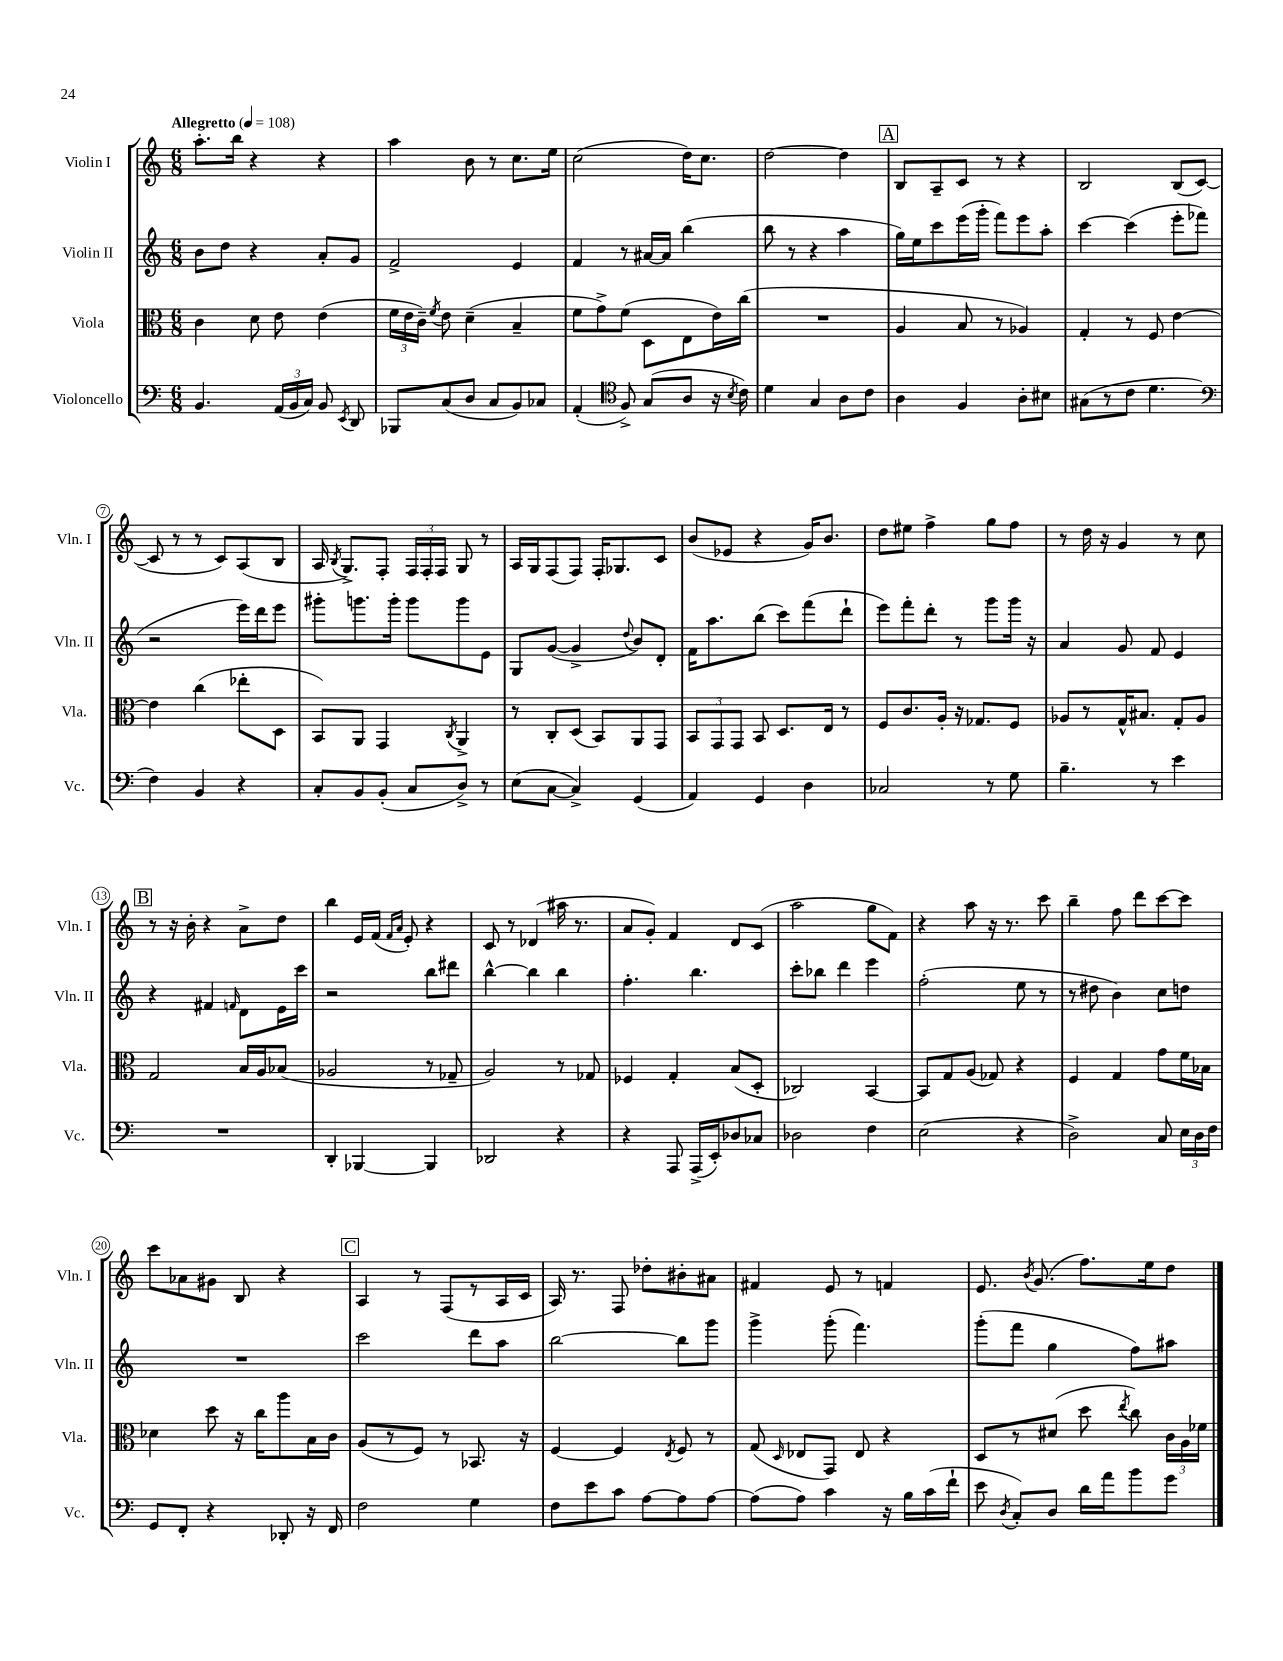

**kern	**kern	**kern	**kern
*staff4	*staff3	*staff2	*staff1
*clefF4	*clefC3	*clefG2	*clefG2
*k[]	*k[]	*k[]	*k[]
*M6/8	*M6/8	*M6/8	*M6/8
*MM108	*MM108	*MM108	*MM108
4.BB/	4c\	8b\L	8.aa'\L
.	.	8dd\J	.
.	.	.	16bb\Jk
.	8d\	4r	4r
(24AA/LL	8e\	.	.
24BB/	.	.	.
24C/JJ)	.	.	.
8BB/	(4e\	8a'/L	4r
8qEE/	.	.	.
8DD/	.	8g/J	.
=	=	=	=
8BBB-/L	24f\LL	2f^/	4aa\
.	24e\	.	.
.	24c~\JJ)	.	.
.	8qf/	.	.
(8C/	8e\	.	.
8D/J	(4d~\	.	8b\
8C/L	.	.	8r
8BB/)	4B~/	4e/	8.cc\L
8C-/J	.	.	.
.	.	.	16ee\Jk
=	=	=	=
(4AA'/	8f\L	4f/	(2cc\
.	8g^\)	.	.
*clefC4	*	*	*
8F^/)	(8f\J	8r	.
(8G/L	8D\L	[16a#/LL	.
.	.	16a#/]JJ	.
8A/J	8E\	(4bb\	16dd\LK)
.	.	.	8.cc\J
16r	16e\L)	.	.
8qB/	.	.	.
16c\)	(16cc\JJ	.	.
=	=	=	=
4d\	2.r	8bb\	[2dd\
.	.	8r	.
4G/	.	4r	.
8A\L	.	4aa\	4dd\]
8c\J	.	.	.
=	=	=	=
4A\	4A/	16gg\LL)	8B/L
.	.	16ee\J	.
.	.	8ccc\	8A~/
4F/	8B/	(16eee\L	8c/J
.	.	16ggg'\JJ	.
.	8r	8fff\L)	8r
8A'\L	4A-/)	8eee\	4r
8B#\J	.	8aa'\J	.
=	=	=	=
(8G#\L	4G'/	[4ccc\	2B/
8r	.	.	.
8c\J	8r	(4ccc\]	.
4.d\	8F/	.	.
.	[4e\	8eee'\L	(8B/L
.	.	8fff-\J	[8c/J
=	=	=	=
*clefF4	*	*	*
4F\)	4e\]	2r	8c/]
.	.	.	8r
4BB/	(4cc\	.	8r
.	.	.	8c/L)
4r	8ee-'\L	16eee\LL)	(8A/
.	.	16ddd\J	.
.	8D\J	8eee\J	8B/J
=	=	=	=
8C'/L	8BB/L)	8ggg#'\L	16A/
.	.	.	8qB/
.	.	.	8.G^/L)
8BB/	8AA/J	8.ggg\	.
(8BB'/J	4GG/	.	8F'/J
.	.	16ggg'\Jk	.
8C/L	.	8ggg\L	24F/LL
.	.	.	24F'/
.	.	.	24F/JJ
.	8qC/	.	.
8D^/J)	4AA^/	8ggg\	8G/
8r	.	8e\J	8r
=	=	=	=
(8E\L	8r	8G/L	16A/LL
.	.	.	16G/J
[8C\J	8C'/L	([8g/J	(8F/
4C^/])	(8D/J	4g^/]	8F/J)
.	8BB/L)	.	16F'/LK
.	.	.	8.G-/
.	.	8qqdd/	.
(4GG/	8AA/	8b/L)	.
.	8GG/J	8d'/J	8c/J
=	=	=	=
4AA/)	12BB/L	16f\LK	(8b/L
.	.	8.aa\	.
.	12GG/	.	.
.	.	.	8e-/J
.	12GG/J	.	.
4GG/	8BB/	(8bb\J	4r
.	8.D/L	8ccc\L)	.
4D\	.	(8fff\	16g/LK)
.	16E/Jk	.	8.b/J
.	8r	8ddd`\J	.
=	=	=	=
2C-/	8F/L	8eee\L)	8dd\L
.	8.c/	8fff'\	8ee#\J
.	.	8ddd'\J	4ff^\
.	16A'/Jk	.	.
.	16r	8r	.
.	8.G-/L	.	.
8r	.	8ggg\L	8gg\L
8G\	8F/J	16ggg\Jk	8ff\J
.	.	16r	.
=	=	=	=
4.B~\	8A-/L	4a/	8r
.	8r	.	16dd\
.	.	.	16r
.	16G^^/K	8g/	4g/
.	8.B#/J	.	.
8r	.	8f/	.
4e\	8G'/L	4e/	8r
.	8A-/J	.	8cc\
=	=	=	=
2.r	2G/	4r	8r
.	.	.	16r
.	.	.	16b'\
.	.	4f#/	4r
.	.	16qqf/	.
.	16B/LL	8d\L	8a^\L
.	16A/J	.	.
.	(8B-/J	16e\L	8dd\J
.	.	16ccc\JJ	.
=	=	=	=
4DD'/	2A-/	2r	4bb\
[4BBB-/	.	.	16e/LL
.	.	.	(16f/JJ
.	.	.	16qqf/LL
.	.	.	16qqa/JJ
.	.	.	8e'/)
4BBB-/]	8r	8bb\L	4r
.	8G-~/	8ddd#\J	.
=	=	=	=
2DD-/	2A/)	[4bb^^\	8c/
.	.	.	8r
.	.	4bb\]	(4d-/
4r	8r	4bb\	16aa#\
.	.	.	8.r
.	8G-/	.	.
=	=	=	=
4r	4F-/	4.ff'\	8a/L
.	.	.	8g'/J)
8AAA/	4G'/	.	4f/
(16AAA^/LL	.	4.bb\	.
16EE'/J)	.	.	.
8D-/	(8B/L	.	8d/L
8C-/J	8D'/J	.	(8c/J
=	=	=	=
2D-\	2C-/)	8ccc'\L	2aa\
.	.	8bb-\J	.
.	.	4ddd\	.
4F\	[4BB/	4eee\	8gg\L
.	.	.	8f\J)
=	=	=	=
(2E\	8BB/]L	(2ff'\	4r
.	8G/	.	.
.	(8A/J	.	8aa\
.	8G-/)	.	16r
.	.	.	8.r
4r	4r	8ee\	.
.	.	8r	8ccc\
=	=	=	=
2D^\)	4F/	8r	4bb~\
.	.	8dd#\	.
.	4G/	4b\)	8ff\
.	.	.	8ddd\L
8C/	8g\L	8cc\L	[8ccc\
24E\LL	16f\L	8dd\J	8ccc\]J
24D\	.	.	.
.	16B-\JJ	.	.
24F\JJ	.	.	.
=	=	=	=
8GG/L	4d-\	2.r	8ccc\L
8FF'/J	.	.	8a-\
4r	8dd\	.	8g#\J
.	16r	.	8B/
.	16cc\LK	.	.
8DD-'/	8aa\	.	4r
16r	16B\L	.	.
16FF/	16c\JJ	.	.
=	=	=	=
2F\	(8A/L	2ccc\	4A/
.	8r	.	.
.	8F/J)	.	8r
.	8r	.	(8F/L
4G\	8.BB-/	8ddd\L	8r
.	.	8aa\J	16A/L
.	16r	.	16c/JJ
=	=	=	=
8F\L	[4F/	[2bb\	16A/)
.	.	.	8.r
8e\	.	.	.
8c\J	4F/]	.	8F/
[8A\L	.	.	8dd-'\L
.	8qE/	.	.
8A\]	8F/	8bb\]L	8b#'\
[8A\J	8r	8ggg\J	8a#\J
=	=	=	=
(8A\]L	(8G/	4ggg^\	4f#/
.	16qqD/	.	.
8A\J)	8E-/L	.	.
4c\	8GG/J)	(8ggg'\	8e/
.	8E-/	4.fff\)	8r
16r	4r	.	4f/
16B\LL	.	.	.
(16c\	.	.	.
16f`\JJ	.	.	.
=	=	=	=
8e\	8D/L	(8ggg'\L	8.e/
8qD/	.	.	.
8C'/L)	8r	8fff\J	.
.	.	.	8qb/
.	.	.	(8.g/
8D/J	(8d#/J	4gg\	.
16d\LL	8dd\	.	8.ff\L)
16a\J	.	.	.
.	8qee/	.	.
8b\	8cc\)	8ff\L)	.
.	.	.	16ee\k
8g\J	24c\LL	8aa#\J	8dd\J
.	24A\	.	.
.	24f-\JJ	.	.
==	==	==	==
*-	*-	*-	*-
